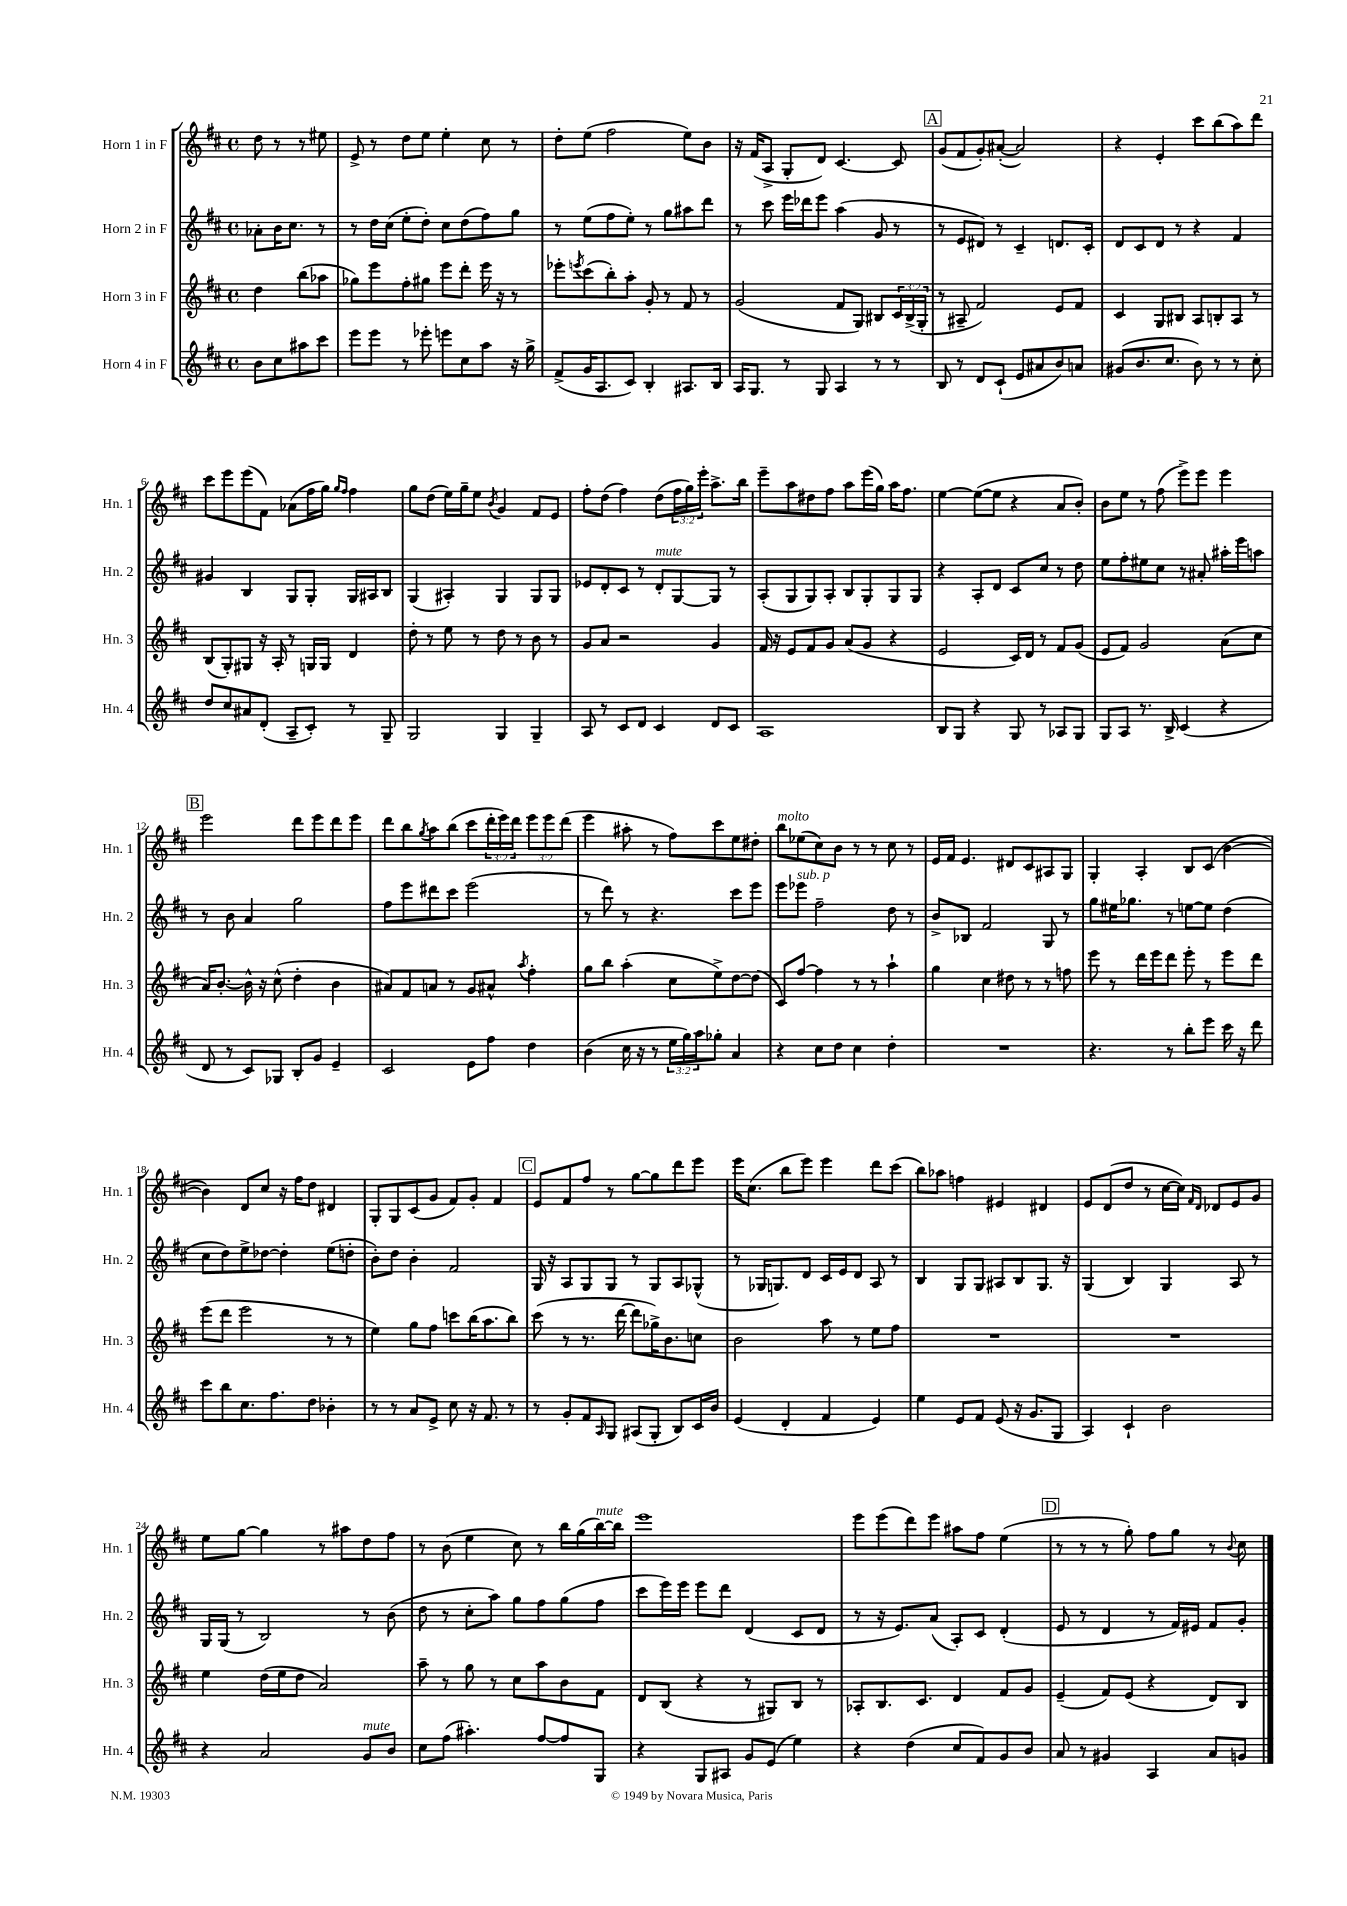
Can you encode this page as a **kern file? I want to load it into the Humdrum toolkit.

**kern	**kern	**kern	**kern
*staff4	*staff3	*staff2	*staff1
*clefG2	*clefG2	*clefG2	*clefG2
*k[f#c#]	*k[f#c#]	*k[f#c#]	*k[f#c#]
*M4/4	*M4/4	*M4/4	*M4/4
*met(c)	*met(c)	*met(c)	*met(c)
8b	4dd	8a-'	8dd
8cc#	.	16b	8r
.	.	8.cc#	.
8aa#	(8bb	.	8r
8ccc#	8aa-	8r	8ee#
=	=	=	=
8eee	8gg-)	8r	8e^
8eee	8eee	16dd	8r
.	.	(16cc#	.
8r	8ff#'	8ee'	8dd
8eee-'	8gg#	8dd')	8ee
8eee	8eee	8cc#	4ee'
8cc#	8ddd'	(8dd	.
8aa	16eee	8ff#)	8cc#
.	16r	.	.
16r	8r	8gg	8r
16gg^	.	.	.
=	=	=	=
(8f#^	8eee-'	8r	8dd'
.	8qeee	.	.
16g	(8ccc#	(8ee	(8ee
8.A	.	.	.
.	8bb')	8ff#	2ff#
8c#)	8aa'	8ee')	.
4B'	8g'	8r	.
.	8r	8gg	.
8.A#	8f#	8aa#	8ee)
.	8r	8ddd	8b
16B	.	.	.
=	=	=	=
16A	(2g	8r	16r
8.G	.	.	(16f#
.	.	8ccc#	8A^
8r	.	16eee	8G'
.	.	16ddd-	.
8G	.	8eee	8d)
4A	8f#	(4aa	[4.c#
.	8G)	.	.
8r	8B#	8g	.
8r	24c#	8r	8c#]
.	(24B#^	.	.
.	24G'	.	.
=	=	=	=
8B	8r	8r	(8g
8r	8A#~	8e	8f#
8d	2f#)	8d#)	8g')
(8c#`	.	8r	([8a#'
8e	.	4c#~	2a#])
8a#	.	.	.
8b)	8e	8.d	.
8a	8f#	.	.
.	.	16c#'	.
=	=	=	=
(8g#	4c#	8d	4r
8.b	.	8c#	.
.	8G	8d	4e'
8.cc#	.	.	.
.	8B#	8r	.
8b)	8A	4r	8ccc#
8r	8B'	.	(8bb
8r	8A	4f#	8aa)
8cc#'	8r	.	8ddd
=	=	=	=
8dd	(8B	4g#	8ccc#
8cc#	8G')	.	8eee
8a#	8G#	4B	(8eee
(8d'	16r	.	8f#)
.	16A'	.	.
8A~	8r	8G	(8a-
8c#')	16G	8G'	16ff#
.	16G	.	16gg)
.	.	.	16qqgg
.	.	.	16qqff#
8r	4d	16G	4ff#
.	.	16A#	.
8G~	.	8B	.
=	=	=	=
2G	8dd'	(4G	8gg
.	8r	.	(8dd
.	8ee	4A#')	16ee)
.	.	.	16gg~
.	8r	.	8ee
.	.	.	8qb
4G	8dd	4G	4g
.	8r	.	.
4G~	8b	8G	8f#
.	8r	8G	8e
=	=	=	=
8A	8g	8e-	8ff#'
8r	8a	8d'	(8dd
8c#	2r	8c#	4ff#)
8d	.	8r	.
4c#	.	8d'	(8dd
.	.	[8G	24ff#
.	.	.	24gg)
.	.	.	24eee'
8d	4g	8G]	8.aa^
8c#	.	8r	.
.	.	.	16bb
=	=	=	=
1A	16f#	(8A'	8eee~
.	16r	.	.
.	8e	8G	8aa
.	8f#	8G)	8dd#
.	8g	8A'	8ff#
.	(8a	8B	8aa
.	8g	8G'	(16eee
.	.	.	16gg)
.	4r	8G	16aa
.	.	.	8.ff#
.	.	8G	.
=	=	=	=
8B	2e	4r	[4ee
8G	.	.	.
4r	.	8A'	(8ee_
.	.	8d	8ee]
8G	16c#)	8c#	4r
.	16d	.	.
8r	8r	8cc#	.
8A-	8f#	8r	8a
8G	(8g	8dd	8b')
=	=	=	=
8G	8e	8ee	8b
8A	8f#)	8ff#'	8ee
8.r	2g	8ee#	8r
.	.	8cc#	(8ff#
16B^	.	.	.
(4c#	.	8r	8eee^)
.	.	8a#'	8eee
4r	(8a	16aa#'	4eee
.	.	16eee	.
.	8cc#	8aa	.
=	=	=	=
8d	16a)	8r	2eee
.	[8.b'	.	.
8r	.	8b	.
8c#)	16b^^]	4a	.
.	16r	.	.
8G-	(8cc#^^	.	.
8B'	4dd'	2gg	8ddd
8g	.	.	8eee
4e~	4b	.	8ddd
.	.	.	8eee
=	=	=	=
2c#	8a#)	8ff#	8ddd
.	8f#	8eee	8bb
.	.	.	8qgg
.	8a	8ddd#	8aa
.	8r	8ccc#	(8bb
8e	8g	(2eee	8ccc#
8ff#	8a#^^	.	24ddd'
.	.	.	24eee)
.	.	.	24ddd
.	8qaa	.	.
4dd	4ff#'	.	12eee
.	.	.	12eee
.	.	.	(12ddd
=	=	=	=
(4b	8gg	8r	4eee
.	8bb	8ddd)	.
16cc#	(4aa'	8r	8aa#'
16r	.	.	.
8r	.	4.r	8r
24ee	8cc#	.	8ff#)
24gg)	.	.	.
24aa	.	.	.
8gg-'	8ee^)	.	8ccc#
4a	[8dd	8ccc#	8ee
.	(8dd]	8eee	8dd#'
=	=	=	=
4r	8c#)	8eee	8bb
.	[8ff#	8eee-	(8ee-
8cc#	4ff#]	2ff#~	8cc#)
8dd	.	.	8b
4cc#	8r	.	8r
.	8r	.	8r
4dd'	4aa`	8dd	8cc#
.	.	8r	8r
=	=	=	=
1r	4gg	8b^	16e
.	.	.	16f#
.	.	8B-	4.e
.	4cc#	2f#	.
.	8dd#	.	8d#
.	8r	.	8c#
.	8r	8G	8A#
.	8ff	8r	8G
=	=	=	=
4.r	8eee	8gg	4G'
.	8r	16ee#	.
.	.	8.gg-	.
.	16ddd	.	4A'
.	16eee	.	.
8r	8ddd	8r	.
8bb'	8eee'	[8ee	8B
8eee	8r	8ee]	(8c#
16ccc#	8eee	(4dd	[4b
16r	.	.	.
8ddd	8ddd	.	.
=	=	=	=
8ccc#	(8eee	8cc#	4b])
8bb	8ddd	8dd)	.
8.cc#	2eee	8ee^	8d
.	.	[8dd-	8cc#
8.ff#	.	.	.
.	.	4dd-']	16r
.	.	.	16ff#
8dd	.	.	8dd
4b-'	8r	(8ee	4d#
.	8r	8dd'	.
=	=	=	=
8r	4ee)	8b')	8G'
8r	.	8dd	8G
8a	8gg	4b'	(8c#
8e^	8ff#	.	8g
8cc#	8ccc	2f#	8f#)
16r	(16bb	.	8g'
8.f#	8.aa	.	.
.	.	.	4f#
8r	8bb)	.	.
=	=	=	=
8r	(8ccc#	16G	8e
.	.	16r	.
8g'	8r	8A	8f#
8f#	8.r	8G	8ff#
16qqA	.	.	.
8G	.	8G	8r
.	[16ddd	.	.
(8A#	8ddd]	8r	[8gg
8G'	16gg-^)	8G	8gg]
.	8.b	.	.
8B)	.	8A	8ddd
16c#	8cc	(8G-^^	8eee
16b	.	.	.
=	=	=	=
(4e	2b	8r	16eee
.	.	.	(8.cc#
.	.	16G-	.
.	.	8.G)	.
4d'	.	.	8bb
.	.	8d	8eee)
4f#	8aa	16c#	4eee
.	.	16e	.
.	8r	8d	.
4e)	8ee	8A	8ddd
.	8ff#	8r	(8ccc#
=	=	=	=
4ee	1r	4B	8bb)
.	.	.	8aa-
8e	.	8G	4ff
8f#	.	8G	.
(8e	.	8A#	4e#
16r	.	8B	.
8.g	.	.	.
.	.	8.G	4d#
8G	.	.	.
.	.	16r	.
=	=	=	=
4A)	1r	(4G	8e
.	.	.	(8d
4c#`	.	4B)	8dd
.	.	.	8r
2b	.	4G	[16cc#
.	.	.	16cc#])
.	.	.	16qqf#
.	.	.	16qqd
.	.	.	8d-
.	.	8A	8e
.	.	8r	8g
=	=	=	=
4r	4ee	16G	8ee
.	.	(16G	.
.	.	8r	[8gg
2a	(16dd	2B)	4gg]
.	16ee	.	.
.	8dd	.	.
.	2a)	.	8r
.	.	.	8aa#
8g	.	8r	8dd
8b	.	(8b	8ff#
=	=	=	=
8cc#	8aa~	8dd	8r
(8ff#	8r	8r	(8b
4.aa#')	8gg	8cc#'	4ee
.	8r	8aa)	.
.	8cc#	8gg	8cc#)
[8ff#	8aa	8ff#	8r
8ff#]	8b	(8gg	16bb
.	.	.	(16gg
8G	8f#	8ff#	[16bb)
.	.	.	16bb]
=	=	=	=
4r	8d	8ccc#	1eee
.	(8B	16eee)	.
.	.	16eee	.
8G	4r	8eee	.
8A#	.	8ddd	.
8g	8r	(4d	.
(8e	8G#)	.	.
4ee)	8B	8c#	.
.	8r	8d	.
=	=	=	=
4r	8A-'	8r	8eee
.	8.B	16r	(8eee
.	.	8.e)	.
(4dd	.	.	8ddd)
.	8.c#	.	.
.	.	(8a	8eee
8cc#	4d	8A')	8aa#
8f#)	.	8c#	8ff#
8g	8f#	(4d'	(4ee
8b	8g	.	.
=	=	=	=
8a	(4e~	8e	8r
8r	.	8r	8r
4g#	8f#)	4d	8r
.	(8e	.	8gg')
4A	4r	8r	8ff#
.	.	16f#)	8gg
.	.	16e#	.
8a	8d)	8f#	8r
.	.	.	8qqb
8g	8B	8g'	8cc#
==	==	==	==
*-	*-	*-	*-
